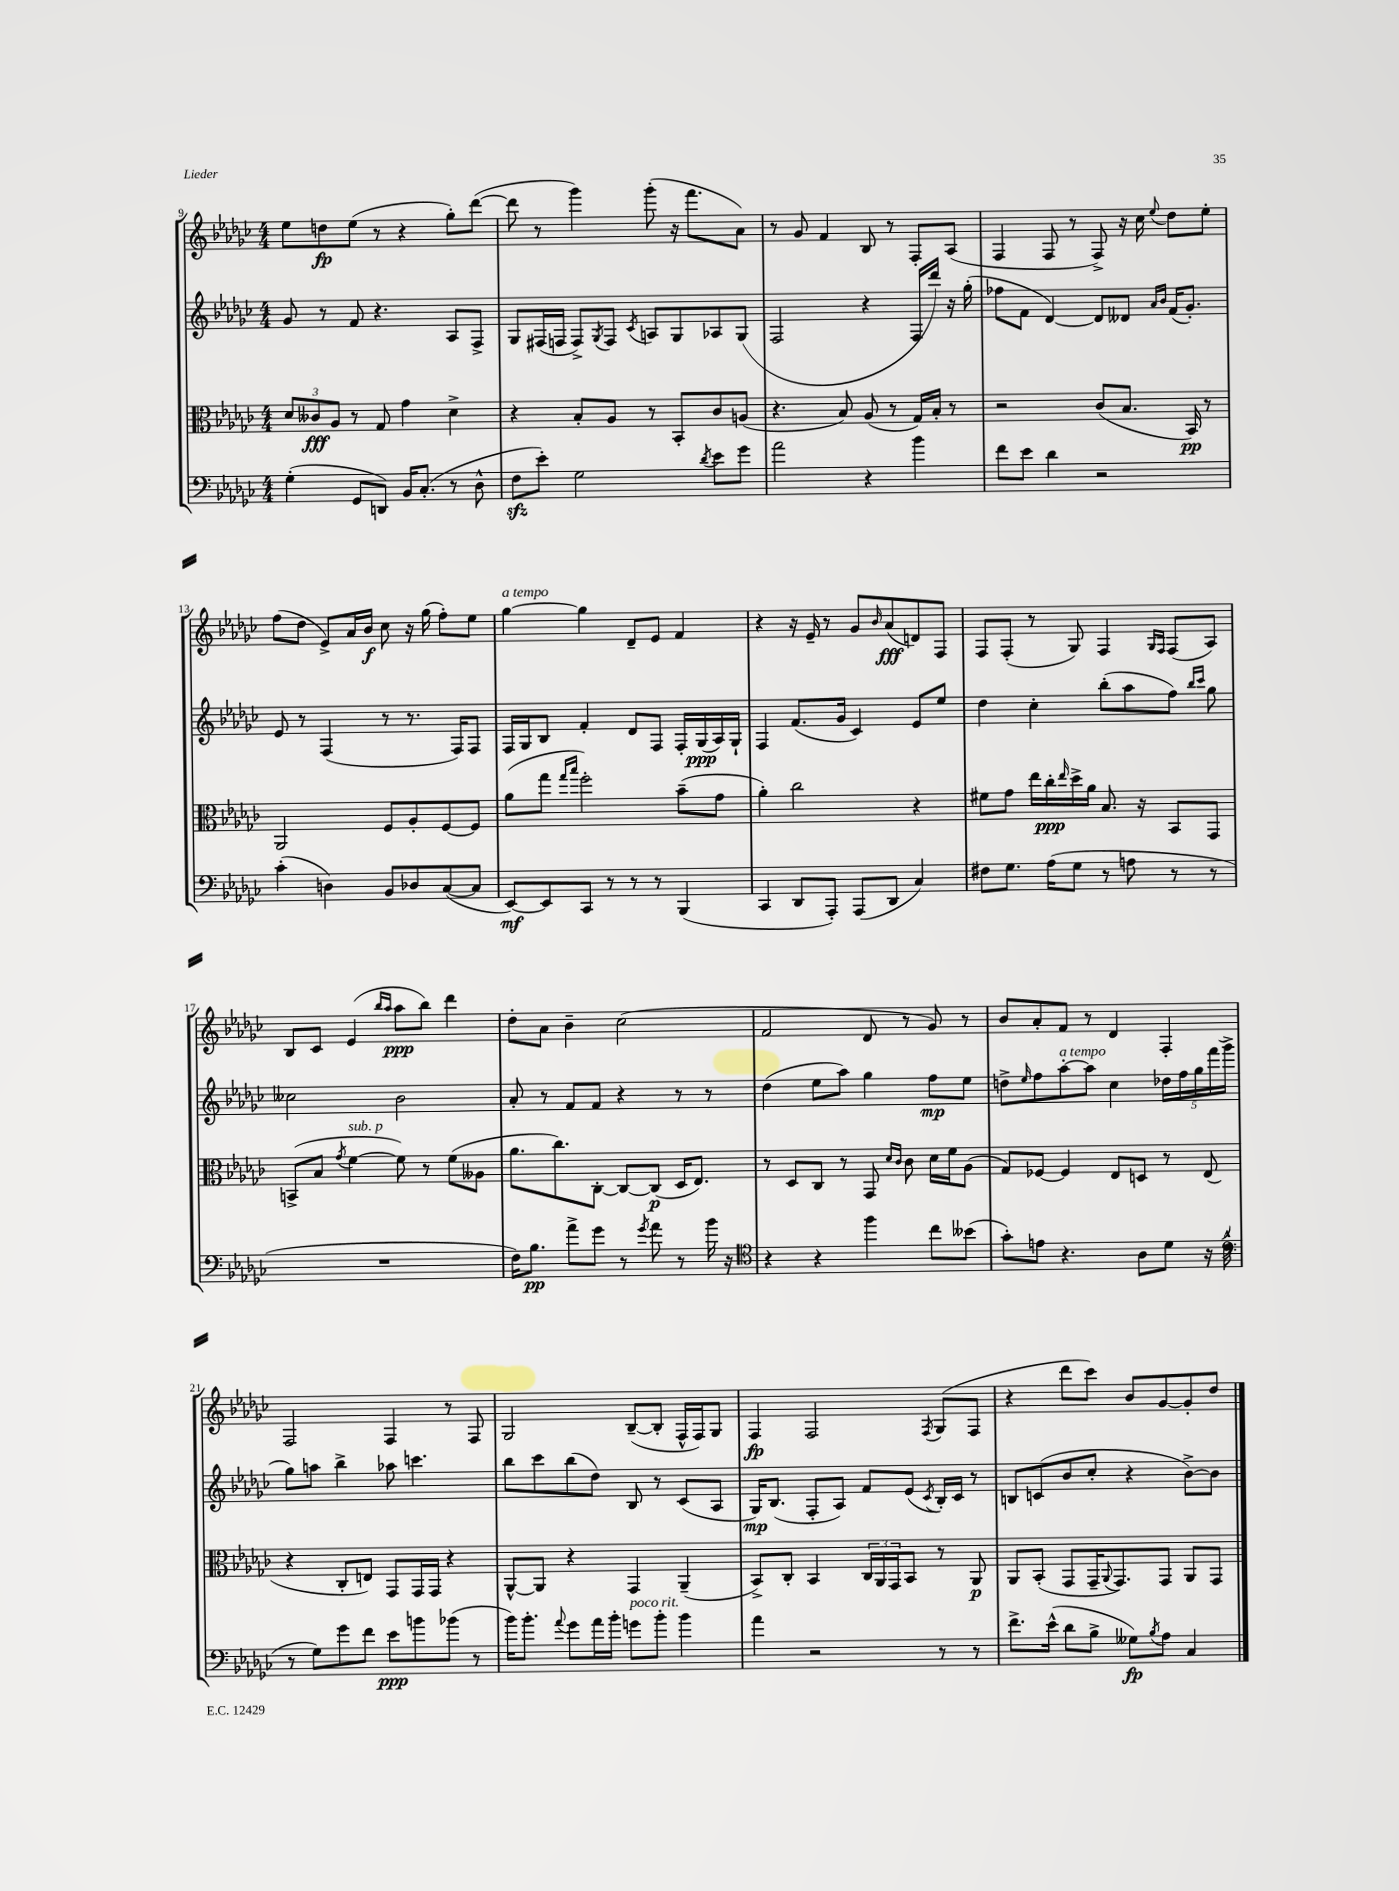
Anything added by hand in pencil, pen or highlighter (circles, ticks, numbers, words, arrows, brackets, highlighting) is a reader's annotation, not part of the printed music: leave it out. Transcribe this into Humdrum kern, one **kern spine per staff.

**kern	**kern	**kern	**kern
*staff4	*staff3	*staff2	*staff1
*clefF4	*clefC3	*clefG2	*clefG2
*k[b-e-a-d-g-c-]	*k[b-e-a-d-g-c-]	*k[b-e-a-d-g-c-]	*k[b-e-a-d-g-c-]
*M4/4	*M4/4	*M4/4	*M4/4
(4G-'\	12d-/L	8g-/	8ee-\L
.	12c--/	.	.
.	.	8r	8dd\
.	12A-/J	.	.
8GG-/L	8r	8f/	(8ee-\J
8DD/J)	8G-/	4.r	8r
16BB-/LK	4g-\	.	4r
(8.C-'/J	.	.	.
8r	4d-^\	8A-/L	8gg-'\L)
8D-^^\	.	8F^/J	([8ddd-\J
=	=	=	=
8F\L	4r	8G-/L	8ddd-\]
8e-'\J)	.	(16F#/L	8r
.	.	16F/JJ	.
2G-\	8B-'/L	8F^/L)	4ggg-\)
.	.	8qG-/	.
.	8A-/J	8F/J	.
.	.	8qc-/	.
.	8r	8A/L	(8ggg-'\
.	8BB-'/L	8G-/	16r
.	.	.	8.fff\L
8qd-/	.	.	.
8e-\L	8c-/	8A-/	.
8g-\J	(8A/J	(8G-/J	8a-\J)
=	=	=	=
2a-\	4.r	2F/	8r
.	.	.	8g-/
.	.	.	4f/
.	8B-/)	.	.
4r	(8A-/	4r	8B-/
.	8r	.	8r
4b-\	16G-/LL)	16F/LL	8F'/L
.	16B-'/JJ	16ddd-/JJ)	.
.	8r	16r	(8A-/J
.	.	(16gg-'\	.
=	=	=	=
8f\L	2r	8ff-\L	4F/
8e-\J	.	8f\J	.
4d-\	.	[4d-/)	8F/
.	.	.	8r
2r	(8c-/L	8d-/]L	8F^/)
.	8.B-/J	8d--/J	16r
.	.	.	16cc-\
.	.	16qqa-/LL	.
.	.	16qqb-/JJ	8qqee-/
.	.	(16f/LK	8dd-\L
.	16BB-/)	8.g-'/J)	.
.	8r	.	8ee-'\J
=	=	=	=
(4c-'\	2AA-/	8e-/	(8ff\L
.	.	8r	8dd-\J
4D\)	.	(4F/	8e-^/L)
.	.	.	16a-/L
.	.	.	16b-/JJ
8BB-/L	8F/L	8r	8cc-\
8D-/	8A-'/	8.r	16r
.	.	.	(16gg-\
([8C-/	[8F/	.	8ff'\L)
.	.	16F/LK)	.
8C-/]J	8F/]J	8F/J	8ee-\J
=	=	=	=
[8EE-/L)	(8a-\L	16F/LL	[4gg-\
.	.	16G-/J	.
8EE-/]	8gg-\J	8B-/J	.
.	16qqgg-/LL	.	.
.	16qqbb-/JJ	.	.
8CC-/J	2ff'\)	4f'/	4gg-\]
8r	.	.	.
8r	.	8d-/L	8d-~/L
8r	.	8F/J	8e-/J
(4BBB-/	(8b-~\L	16F'/LL	4f/
.	.	(16G-/	.
.	8g-\J	16A-/)	.
.	.	16G-`/JJ	.
=	=	=	=
4CC-/	4a-'\)	4F/	4r
8DD-/L	2cc-\	(8.f/L	16r
.	.	.	16e-~/
8AAA-'/J)	.	.	8r
.	.	16g-/Jk	.
(8AAA-/L	.	4c-/)	8g-/L
.	.	.	16qqb-/
8DD-/J	.	.	(8a-/
4C-/)	4r	8e-/L	8d/)
.	.	8ee-/J	8F/J
=	=	=	=
8F#\L	8f#\L	4dd-\	8F/L
8.G-\J	8g-\J	.	(8F'/J
.	16ee-\LL	4cc-'\	8r
(16A-\LK	16cc-'\	.	.
.	16qqee-/	.	.
8G-\J	16dd-^\	.	8G-/)
.	16a-\JJ	.	.
8r	8.B-/	(8bb-'\L	4F/
8A\	.	8aa-\	.
.	16r	.	.
.	.	.	16qqG-/LL
.	.	.	16qqF/JJ
8r	8BB-/L	8ff\J)	(8F/L
.	.	16qqbb-/LL	.
.	.	16qqccc-/JJ	.
8r	8GG-/J	8gg-\	8A-/J)
=	=	=	=
1r	(8BB^/L	2cc--\	8B-/L
.	8B-/J	.	8c-/J
.	8qg-/	.	.
.	[4f\	.	(4e-/
.	.	.	16qqbb-/LL
.	.	.	16qqaa-/JJ
.	8f\])	2b-\	8aa-\L
.	8r	.	8bb-\J)
.	(8f\L	.	4ddd-\
.	8A--\J	.	.
=	=	=	=
16F\LK)	8.a-\L	8a-'/	8dd-'\L
8.B-\J	.	.	.
.	.	8r	8a-\J
.	8.cc-\)	.	.
8a-^\L	.	8f/L	4b-~\
8g-\J	[8C-'\J	8f/J	.
8r	8C-/_L	4r	(2cc-\
8qg-/	.	.	.
8a-\	(8C-/]J	.	.
8r	16D-/LK	8r	.
.	8.E-/J)	.	.
16b-\	.	8r	.
16r	.	.	.
=	=	=	=
*clefC4	*	*	*
4r	8r	(4dd-\	2f/
.	8D-/L	.	.
4r	8C-/J	8ee-\L	.
.	8r	8aa-\J)	.
4ff\	8GG-/	4gg-\	8d-/
.	16qqd-/LL	.	.
.	16qqc-/JJ	.	.
.	8c-\	.	8r
8cc-\L	16d-\LL	8ff\L	8g-/)
.	16f\J	.	.
(8b--\J	(8A-\J	8ee-\J	8r
=	=	=	=
8g-'\L)	8G-/L)	8dd^\L	8b-/L
.	.	16qqee-/	.
8e\J	[8F-/J	8ff\	8a-'/
4.r	4F-/]	[8aa-'\	8f/J
.	.	8aa-\]J	8r
.	8E-/L	4cc-\	4d-/
8A-\L	8D/J	.	.
8d-\J	8r	20dd-\LL	4F'/
.	.	20ff\	.
.	.	20gg-\	.
16r	(8E-/	.	.
.	.	20fff\	.
(16c-^^\	.	.	.
.	.	(20ggg-^\JJ	.
=	=	=	=
*clefF4	*	*	*
8r	4r	8gg-\L)	2F/
8G-\L)	.	8aa\J	.
8g-\	8C-'/L	4bb-^\	.
8f\J	8E/J)	.	.
8e-\L	8GG-/L	8aa-\	4F/
8b\	16GG-/L	4.ccc\	.
.	16GG-/JJ	.	.
(8b-\J	4r	.	8r
8r	.	.	8F/
=	=	=	=
16b-\LK)	[8AA-^^/L	8bb-\L	2G-/
8.b-'\J	.	.	.
.	8AA-/]J	8ccc-\	.
8qqa-/	.	.	.
8g-\L	4r	(8bb-\	.
16a-\L	.	8dd-\J)	.
16b-'\JJ	.	.	.
8g\L	4GG-/	8B-/	([8B-~/L
8b-'\J	.	8r	8B-'/]J
4b-\	(4AA-~/	(8c-/L	16F^^/LL
.	.	.	16F/J)
.	.	8A-/J	8G-/J
=	=	=	=
4a-\	8BB-^/L)	16G-/LK)	4F/
.	.	(8.B-/J	.
.	8C-'/J	.	.
2r	4BB-/	8F'/L	2F/
.	.	8A-/J)	.
.	24C-/LL	8f/L	.
.	24AA-/	.	.
.	24GG-/J	.	.
.	8BB-/J	(8e-/J	.
.	.	8qc-/	8qF/
8r	8r	16B-'/LL)	(8G-/L
.	.	16c-/JJ	.
8r	8AA-/	8r	8F/J
=	=	=	=
8.f^\L	8AA-/L	8B/L	4r
.	(8BB-'/J	(8c/	.
(16e-^^\Jk	.	.	.
8d-\L	8GG-/L	8b-/	8ddd-\L
8B-^\J	16GG-~/K	8cc-'/J	8ccc-\J)
.	8qqAA-/	.	.
.	8.GG-/)	.	.
8G--\L)	.	4r	8b-/L
8qB-/	.	.	.
8A-\J	8GG-/J	.	[8g-/
4C-/	8AA-/L	[8b-^\L)	8g-'/]
.	8GG-/J	8b-\]J	8dd-/J
==	==	==	==
*-	*-	*-	*-
